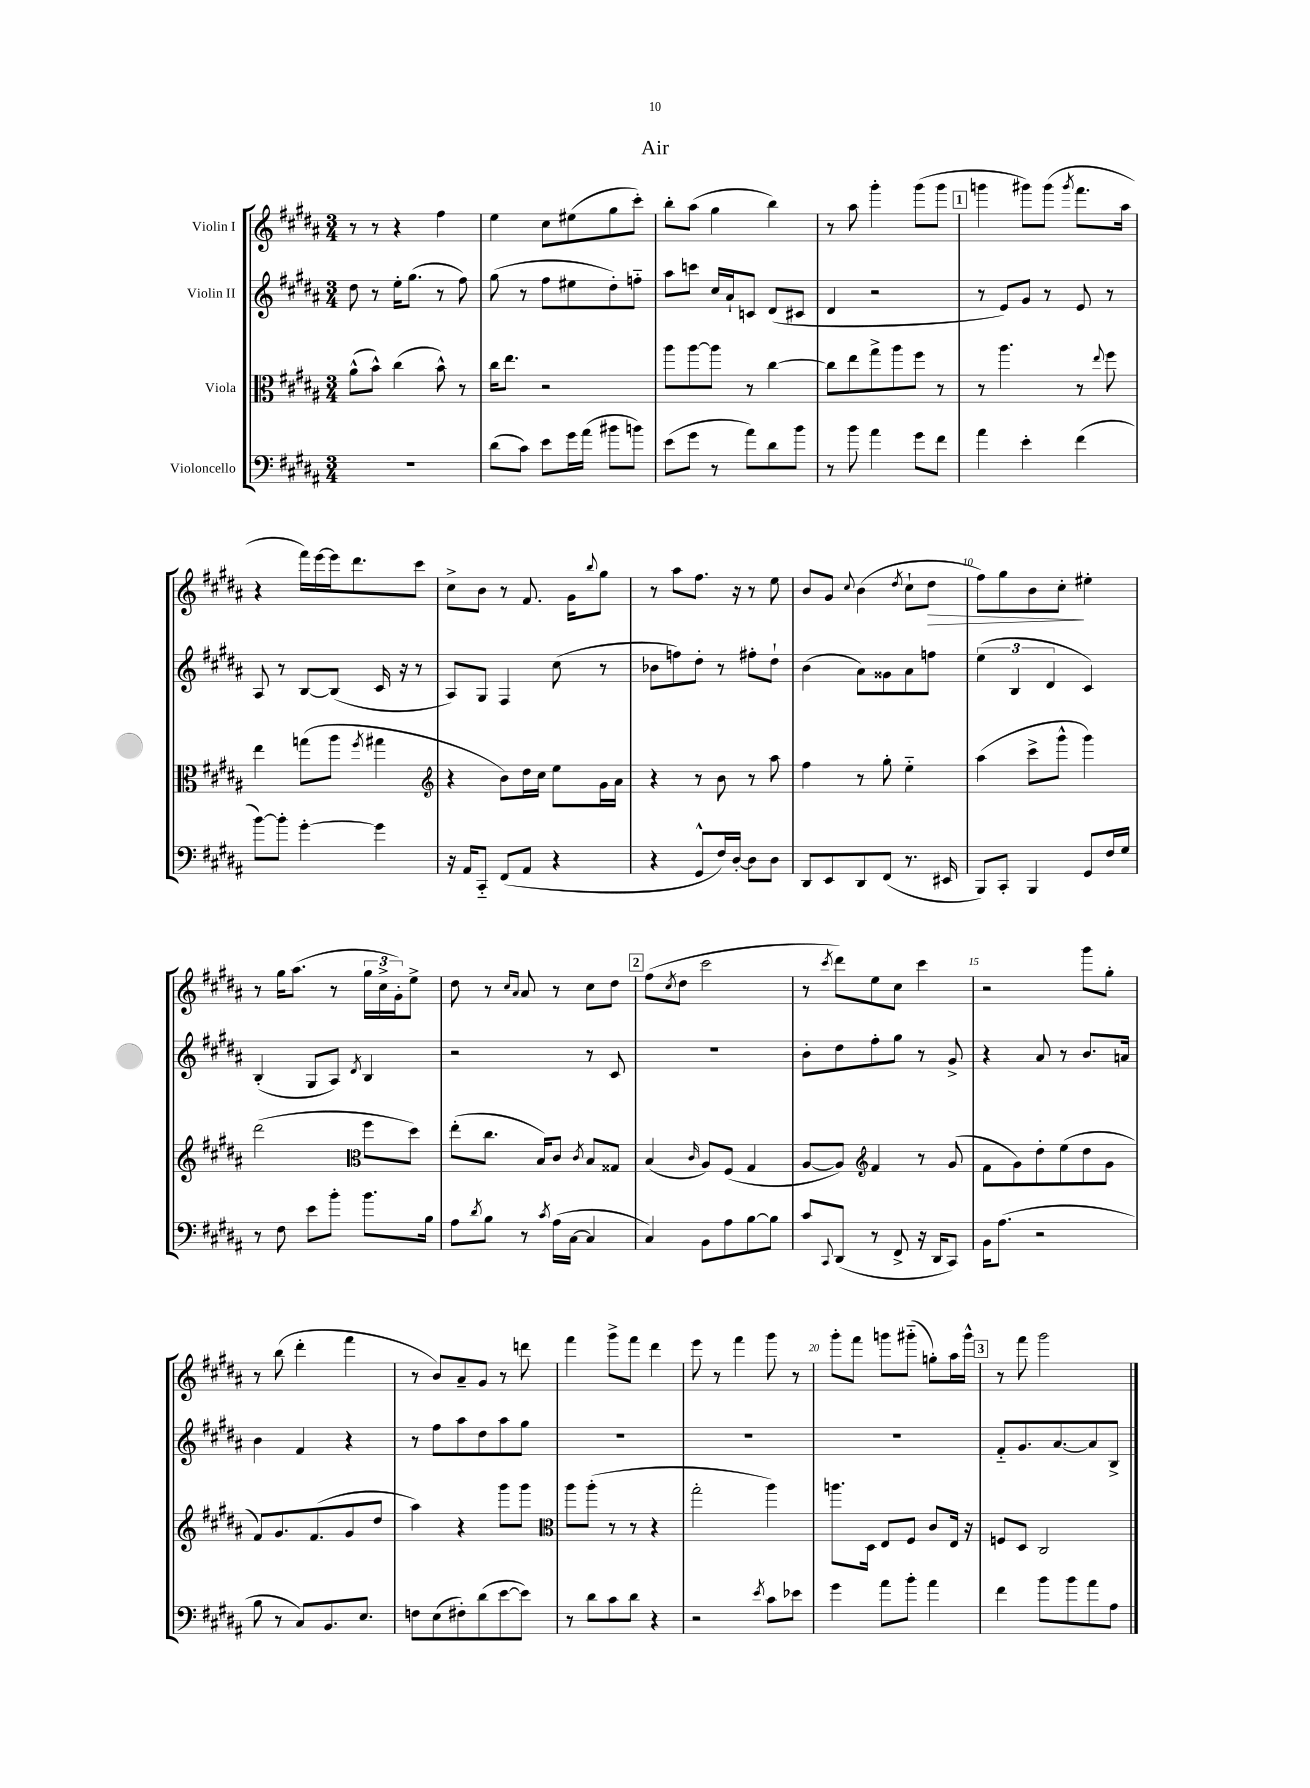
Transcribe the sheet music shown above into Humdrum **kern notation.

**kern	**kern	**kern	**kern
*staff4	*staff3	*staff2	*staff1
*clefF4	*clefC3	*clefG2	*clefG2
*k[f#c#g#d#a#]	*k[f#c#g#d#a#]	*k[f#c#g#d#a#]	*k[f#c#g#d#a#]
*M3/4	*M3/4	*M3/4	*M3/4
2.r	(8a#^^	8dd#	8r
.	8b^^)	8r	8r
.	(4cc#	16ee'	4r
.	.	(8.gg#	.
.	8b^^)	8r	4ff#
.	8r	8ff#)	.
=	=	=	=
(8d#	16cc#	(8gg#	4ee
.	8.ee	.	.
8c#)	.	8r	.
8e	2r	8ff#	8cc#
16g#	.	8ee#	(8ee#
(16a#	.	.	.
8b#	.	8dd#')	8gg#
8b)	.	8ff'~	8ccc#')
=	=	=	=
(8e	8aa#	8aa#	8bb'
8g#	[8aa#	8ccc	(8aa#
8r	8aa#]	16cc#	4gg#
.	.	16a#`	.
8a#)	8r	8c	.
8d#	[4cc#	(8d#	4bb)
8b	.	8c#	.
=	=	=	=
8r	8cc#]	4d#	8r
8b	8ee	.	8aa#
4a#	8gg#^	2r	4ggg#'
.	8aa#	.	.
8g#	8ff#	.	(8ggg#
8f#	8r	.	8ggg#
=	=	=	=
4a#	8r	8r	4ggg
.	4.aa#	8e)	.
4e'	.	8g#	8ggg#)
.	.	8r	(8ggg#
.	.	.	8qggg#
(4f#	8r	8e	8.fff#
.	8qqee	.	.
.	8ff#	8r	.
.	.	.	16aa#
=	=	=	=
[8b)	4ee	8A#	4r
8b']	.	8r	.
[4g#'	(8gg	[8B	16fff#)
.	.	.	[16eee
.	8aa#	(8B]	16eee]
.	.	.	8.ddd#
.	8qff#	.	.
4g#]	4gg#	16c#	.
.	.	16r	.
.	.	8r	8ccc#
=	=	=	=
*	*clefG2	*	*
16r	4r	8A#)	8cc#^
16AA#	.	.	.
8CC#'~	.	8G#	8b
(8FF#	8b)	4F#	8r
8AA#	16dd#	.	8.f#
.	16cc#	.	.
4r	8ee	(8cc#	.
.	.	.	16g#
.	.	.	8qqbb
.	16g#	8r	8gg#
.	16a#	.	.
=	=	=	=
4r	4r	8b-	8r
.	.	8ff)	8aa#
8GG#^^	8r	8dd#'	8.ff#
16F#)	8b	8r	.
[16D#'	.	.	16r
8D#]	8r	8ff#'	8r
8D#	8aa#	8dd#`	8ee
=	=	=	=
8DD#	4ff#	(4b	8b
8EE	.	.	8g#
.	.	.	8qqcc#
8DD#	8r	8a#)	(4b
(8FF#	8gg#'	8g##	.
.	.	.	8qdd#
8.r	4ee'~	8a#	8cc#`
.	.	8ff	8dd#
16EE#	.	.	.
=	=	=	=
8BBB)	(4aa#	(6ee	8ff#)
8CC#'	.	.	8gg#
.	.	6B	.
4BBB	8ccc#^	.	8b
.	.	6d#	.
.	8ggg#^^	.	8cc#'
8GG#	4ggg#)	4c#)	4ee#'
16F#	.	.	.
16G#	.	.	.
=	=	=	=
8r	(2ddd#	(4B'	8r
8F#	.	.	16gg#
.	.	.	(8.aa#
8e	.	8G#	.
8b'	.	8A#)	8r
*	*clefC3	*	*
.	.	8qd#	.
8.b	8ff#	4B	24gg#
.	.	.	24cc#^
.	.	.	24g#')
.	8dd#)	.	8ee^
16B	.	.	.
=	=	=	=
8A#	(8ee'	2r	8dd#
8qd#	.	.	.
8B	8.cc#	.	8r
.	.	.	16qqcc#
.	.	.	16qqa#
8r	.	.	8a#
.	16B)	.	.
8qc#	.	.	.
(16A#	8c#	.	8r
[16C#	.	.	.
.	8qc#	.	.
4C#]	8B	8r	8cc#
.	8G##	8c#	8dd#
=	=	=	=
4C#)	(4B	2.r	(8ff#
.	.	.	8qcc#
.	.	.	8dd#
.	16qqc#	.	.
8BB	8A#)	.	2ccc#
8A#	(8F#	.	.
[8B	4G#	.	.
8B]	.	.	.
=	=	=	=
8c#	[8A#	8b'	8r
8qqCC#	.	.	8qccc#
(8DD#	8A#])	8dd#	8ddd#)
*	*clefG2	*	*
8r	4f#	8ff#'	8ee
8FF#^	.	8gg#	8cc#
16r	8r	8r	4ccc#
16DD#	.	.	.
8CC#)	(8g#	8g#^	.
=	=	=	=
16BB	8f#	4r	2r
(8.A#	.	.	.
.	8g#)	.	.
2r	8dd#'	8a#	.
.	(8ee	8r	.
.	8dd#	8.b	8ggg#
.	8g#	.	8gg#'
.	.	16a	.
=	=	=	=
8B	8f#)	4b	8r
8r	8.g#	.	(8bb
8C#)	.	4f#	4ddd#'
.	(8.f#	.	.
8.BB	.	.	.
.	8g#	4r	4fff#
8.E	.	.	.
.	8dd#	.	.
=	=	=	=
8F	4aa#)	8r	8r
(8E	.	8ff#	8b)
8F#')	4r	8aa#	8a#~
(8d#	.	8dd#	8g#
[8e	8ggg#	8aa#	8r
8e])	8ggg#	8gg#	8ddd
=	=	=	=
*	*clefC3	*	*
8r	8aa#	2.r	4fff#
8d#	(8aa#'	.	.
8c#	8r	.	8ggg#^
8d#	8r	.	8fff#
4r	4r	.	4ddd#
=	=	=	=
2r	2gg#'	2.r	8eee
.	.	.	8r
.	.	.	4fff#
8qe	.	.	.
8c#	4aa#)	.	8ggg#
8e-	.	.	8r
=	=	=	=
4g#	8.aa	2.r	8ggg#'
.	.	.	8fff#
.	16D#	.	.
8a#	8E	.	8ggg
8b'	8F#	.	(8ggg#'~
4a#	8c#	.	8gg')
.	16E	.	16aa#
.	16r	.	16ggg#^^
=	=	=	=
4f#	8F	8f#'~	8r
.	8D#	8.g#	8fff#
8b	2C#	.	2ggg#
.	.	[8.a#	.
8b	.	.	.
8a#	.	8a#]	.
8A#	.	8B^	.
==	==	==	==
*-	*-	*-	*-
